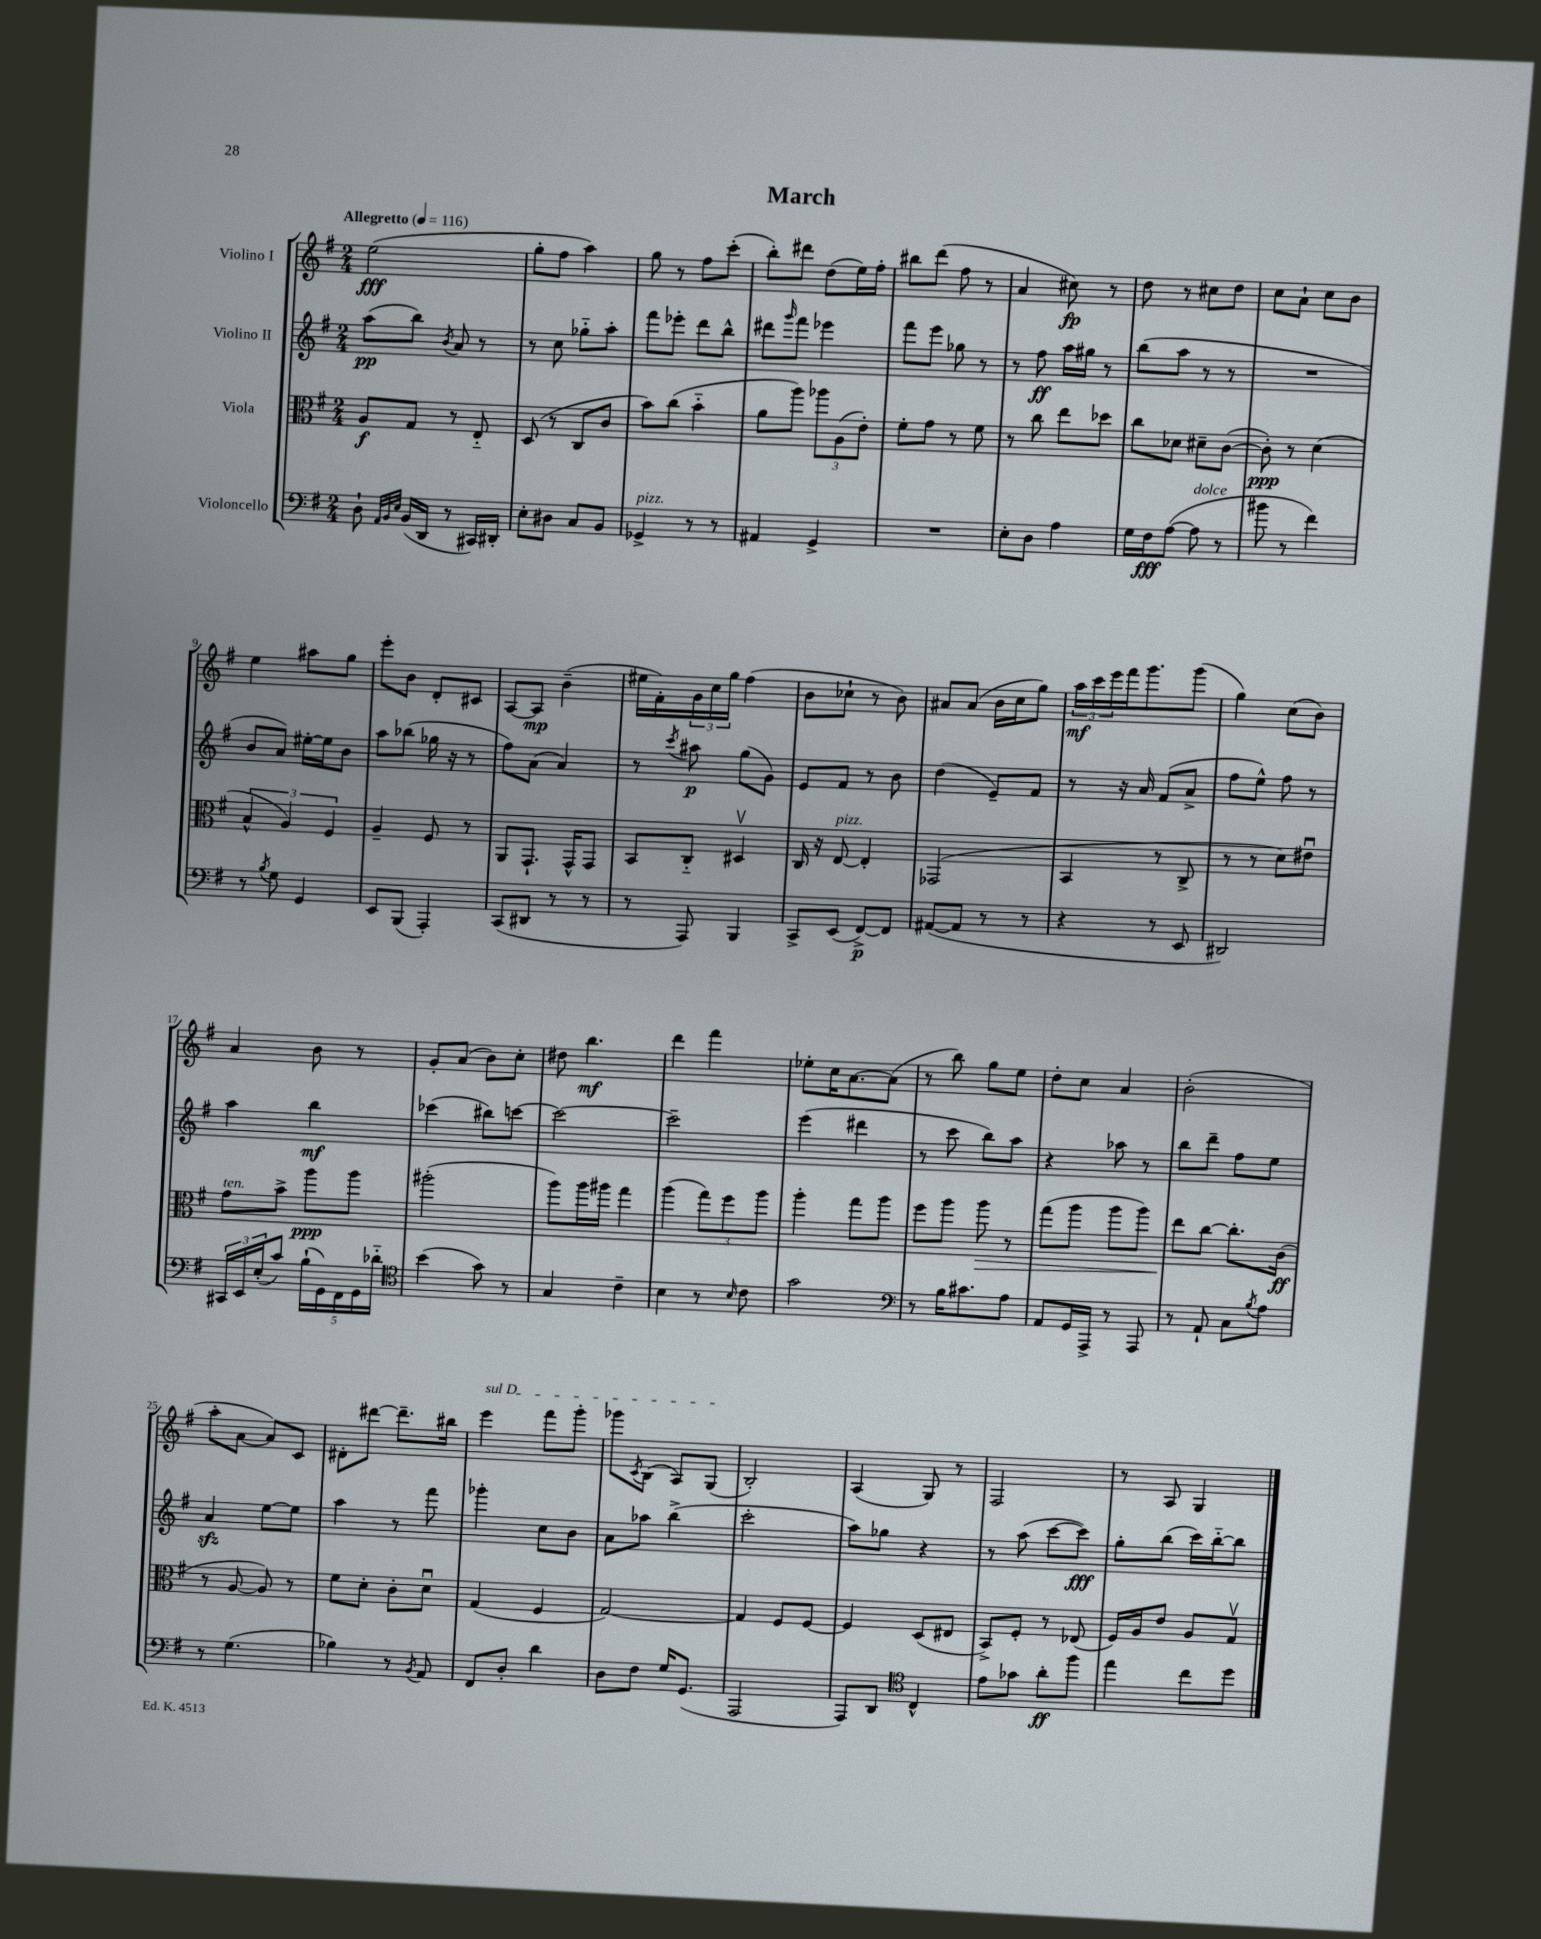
\header { title = "March" }
<<
\new StaffGroup <<
\new Staff = "s0" \with { instrumentName = "Violino I" } {
    \clef treble \key g \major \numericTimeSignature \time 2/4 \tempo "Allegretto" 4 = 116
    e''2\fff( |
    g''8-. fis''8 a''4) |
    g''8 r8 fis''8 c'''8-.( |
    b''8-.) dis'''8 d''8( e''16) fis''16-. |
    bis''8 d'''8( fis''8 r8 |
    a'4 cis''8\fp) r8 |
    d''8 r8 cis''8 d''8 |
    c''8 a'8-! c''8 b'8 |
    e''4 ais''8 g''8 |
    e'''8-. b'8 d'8-. cis'8 |
    a8~ a8\mp b'4--( |
    eis''16 fis'16-.) \tuplet 3/2 { g'16 c''16 g''16 } fis''4( |
    b'8 ces''8-! r8 b'8) |
    ais'8 ais'8( b'16 c''16 g''8) |
    \tuplet 3/2 { a''16\mf c'''16 e'''16 } fis'''16 g'''8. g'''8( |
    g''4) c''8( b'8) |
    a'4 b'8 r8 |
    g'8-. a'8( b'8) c''8-. |
    dis''8 b''4.\mf |
    d'''4 fis'''4 |
    ees''8-. c''16 a'8.~ a'8( |
    r8 b''8) g''8 e''8 |
    d''8-. c''8 a'4 |
    b'2-.( |
    a''8-. a'8~ a'8) c'8 |
    dis'8-. dis'''8~ dis'''8.-- bis''16 |
    \once \override TextSpanner.bound-details.left.text = \markup { \italic "sul D" } e'''4\startTextSpan fis'''8 g'''8-. |
    ges'''8 \acciaccatura { c'8 } b8( a8) g8\stopTextSpan( |
    b2-.) |
    a4( g8) r8 |
    fis2 |
    r8 a8 g4 \bar "|." |
}
\new Staff = "s1" \with { instrumentName = "Violino II" } {
    \clef treble \key g \major \numericTimeSignature \time 2/4
    a''8\pp( b''8) \acciaccatura { b'8 } a'8 r8 |
    r8 c''8 ges''8-_ a''8-. |
    fis'''8 ees'''8-. d'''8 b''8-^ |
    dis'''8 \grace { g'''16 } fis'''8 ees'''4 |
    fis'''8 e'''8 ges''8 r8 |
    r8 fis''8\ff a''16 gis''16 r8 |
    b''8( a''8 r8 r8 |
    R2 |
    b'8 a'8) eis''16~-. eis''16 b'8 |
    a''8 bes''8( ges''16 r16 r8 |
    fis''8) a'8( a'4) |
    r8 \acciaccatura { c'''8 } ais''8\p g''8( g'8) |
    e'8 fis'8 r8 b'8 |
    d''4( e'8--) fis'8 |
    r8 r16 a'16 fis'8( a'8-> |
    fis''8 e''8-^) fis''8 r8 |
    a''4 b''4\mf |
    ces'''4( bis''8) c'''8~ |
    c'''2~ |
    c'''2-- |
    e'''4( dis'''4 |
    r8 c'''8 b''8) a''8 |
    r4 aes''8 r8 |
    b''8 d'''8-- fis''8 e''8 |
    a'4\sfz e''8~ e''8 |
    a''4 r8 fis'''8 |
    ges'''4-. c''8 b'8 |
    a'8 aes''8 b''4->( |
    c'''2-. |
    a''8) ges''8 r4 |
    r8 a''8( c'''8~ c'''8\fff) |
    g''8-. b''8( c'''16) b''16~-_ b''8 \bar "|." |
}
\new Staff = "s2" \with { instrumentName = "Viola" } {
    \clef alto \key g \major \numericTimeSignature \time 2/4
    a8\f g8 r8 e8-_ |
    d8( r8 c8 c'8 |
    b'8) c''8( b'4-_ |
    a'8 a''8) \tuplet 3/2 { aes''8 a8( e'8-.) } |
    fis'8-. g'8 r8 fis'8 |
    r8 c''8 e''8 des''8 |
    c''8 des'8 dis'8-- c'8~( |
    c'8-.\ppp) r8 d'4( |
    \tuplet 3/2 { b4-^ a4) fis4 } |
    a4-- fis8 r8 |
    a,8 g,8.-! g,16-^ g,8 |
    b,8 c8-_ dis4\upbow |
    c16 r16 e8~^\markup { \italic "pizz." } e4-. |
    ges,2( |
    b,4 r8 c8-> |
    r8 r8 d'8) eis'8\downbow |
    g'8^\markup { \italic "ten." } b'8-> a''8\ppp a''8 |
    ais''2-.( |
    a''8) a''16 ais''16 g''4 |
    a''4( \tuplet 3/2 { g''8) fis''8 a''8 } |
    a''4-. g''8 a''8 |
    fis''8 a''8 a''8\> r8 |
    g''8( a''8 a''8 a''8) |
    e''8\! c''8~ c''8.-. c'16\ff( |
    r8 a8~ a8) r8 |
    fis'8 d'8-. c'8-. d'8\downbow |
    g4( fis4 |
    g2~) |
    g4 fis8 fis8~ |
    fis4 d8( eis8 |
    b,8->) fis8-. r8 ees8( |
    fis16) a16 e'8 a8 g8\upbow \bar "|." |
}
\new Staff = "s3" \with { instrumentName = "Violoncello" } {
    \clef bass \key g \major \numericTimeSignature \time 2/4
    d8-! \grace { a,32 b,32 e32 } b,16( d,16 r8 cis,16) dis,16-. |
    e8-. dis8 c8 b,8 |
    ges,4->^\markup { \italic "pizz." } r8 r8 |
    ais,4 g,4-> |
    R2 |
    e8-. d8 a4 |
    g16 fis16\fff a8~( a8^\markup { \italic "dolce" } r8 |
    bis'8 r8 fis'4) |
    r8 \acciaccatura { b8 } g8 g,4 |
    e,8 b,,8( a,,4-.) |
    c,8( dis,8 r8 r8 |
    r8 a,,8) b,,4 |
    c,8-> e,8( fis,8~->\p) fis,8 |
    ais,8~( ais,8 r8 r8 |
    r4 r8 e,8 |
    dis,2) |
    \tuplet 3/2 { cis,16 e,16 e16-.( } c'8) \tuplet 5/4 { b16-!( g,16) fis,16 g,16 des'16-_ } |
    \clef tenor b'4( g'8) r8 |
    g4 c'4-- |
    b4 r8 \grace { b16 } c'8 |
    g'2 |
    \clef bass r8 b16 cis'8. a8 |
    a,8 g,16 a,,16-> r8 a,,8 |
    r8 a,8-! c8 \acciaccatura { b8 } a8 |
    r8 g4.( |
    bes4) r8 \acciaccatura { b,8 } a,8 |
    fis,8 d8-. d'4 |
    d8 fis8 g16 g,8.( |
    a,,2 |
    a,,8) d,8 \clef tenor c4-^ |
    e'8 ges'8 a'8-.\ff fis''8 |
    e''4 c''8 d''8 \bar "|." |
}
>>
>>
